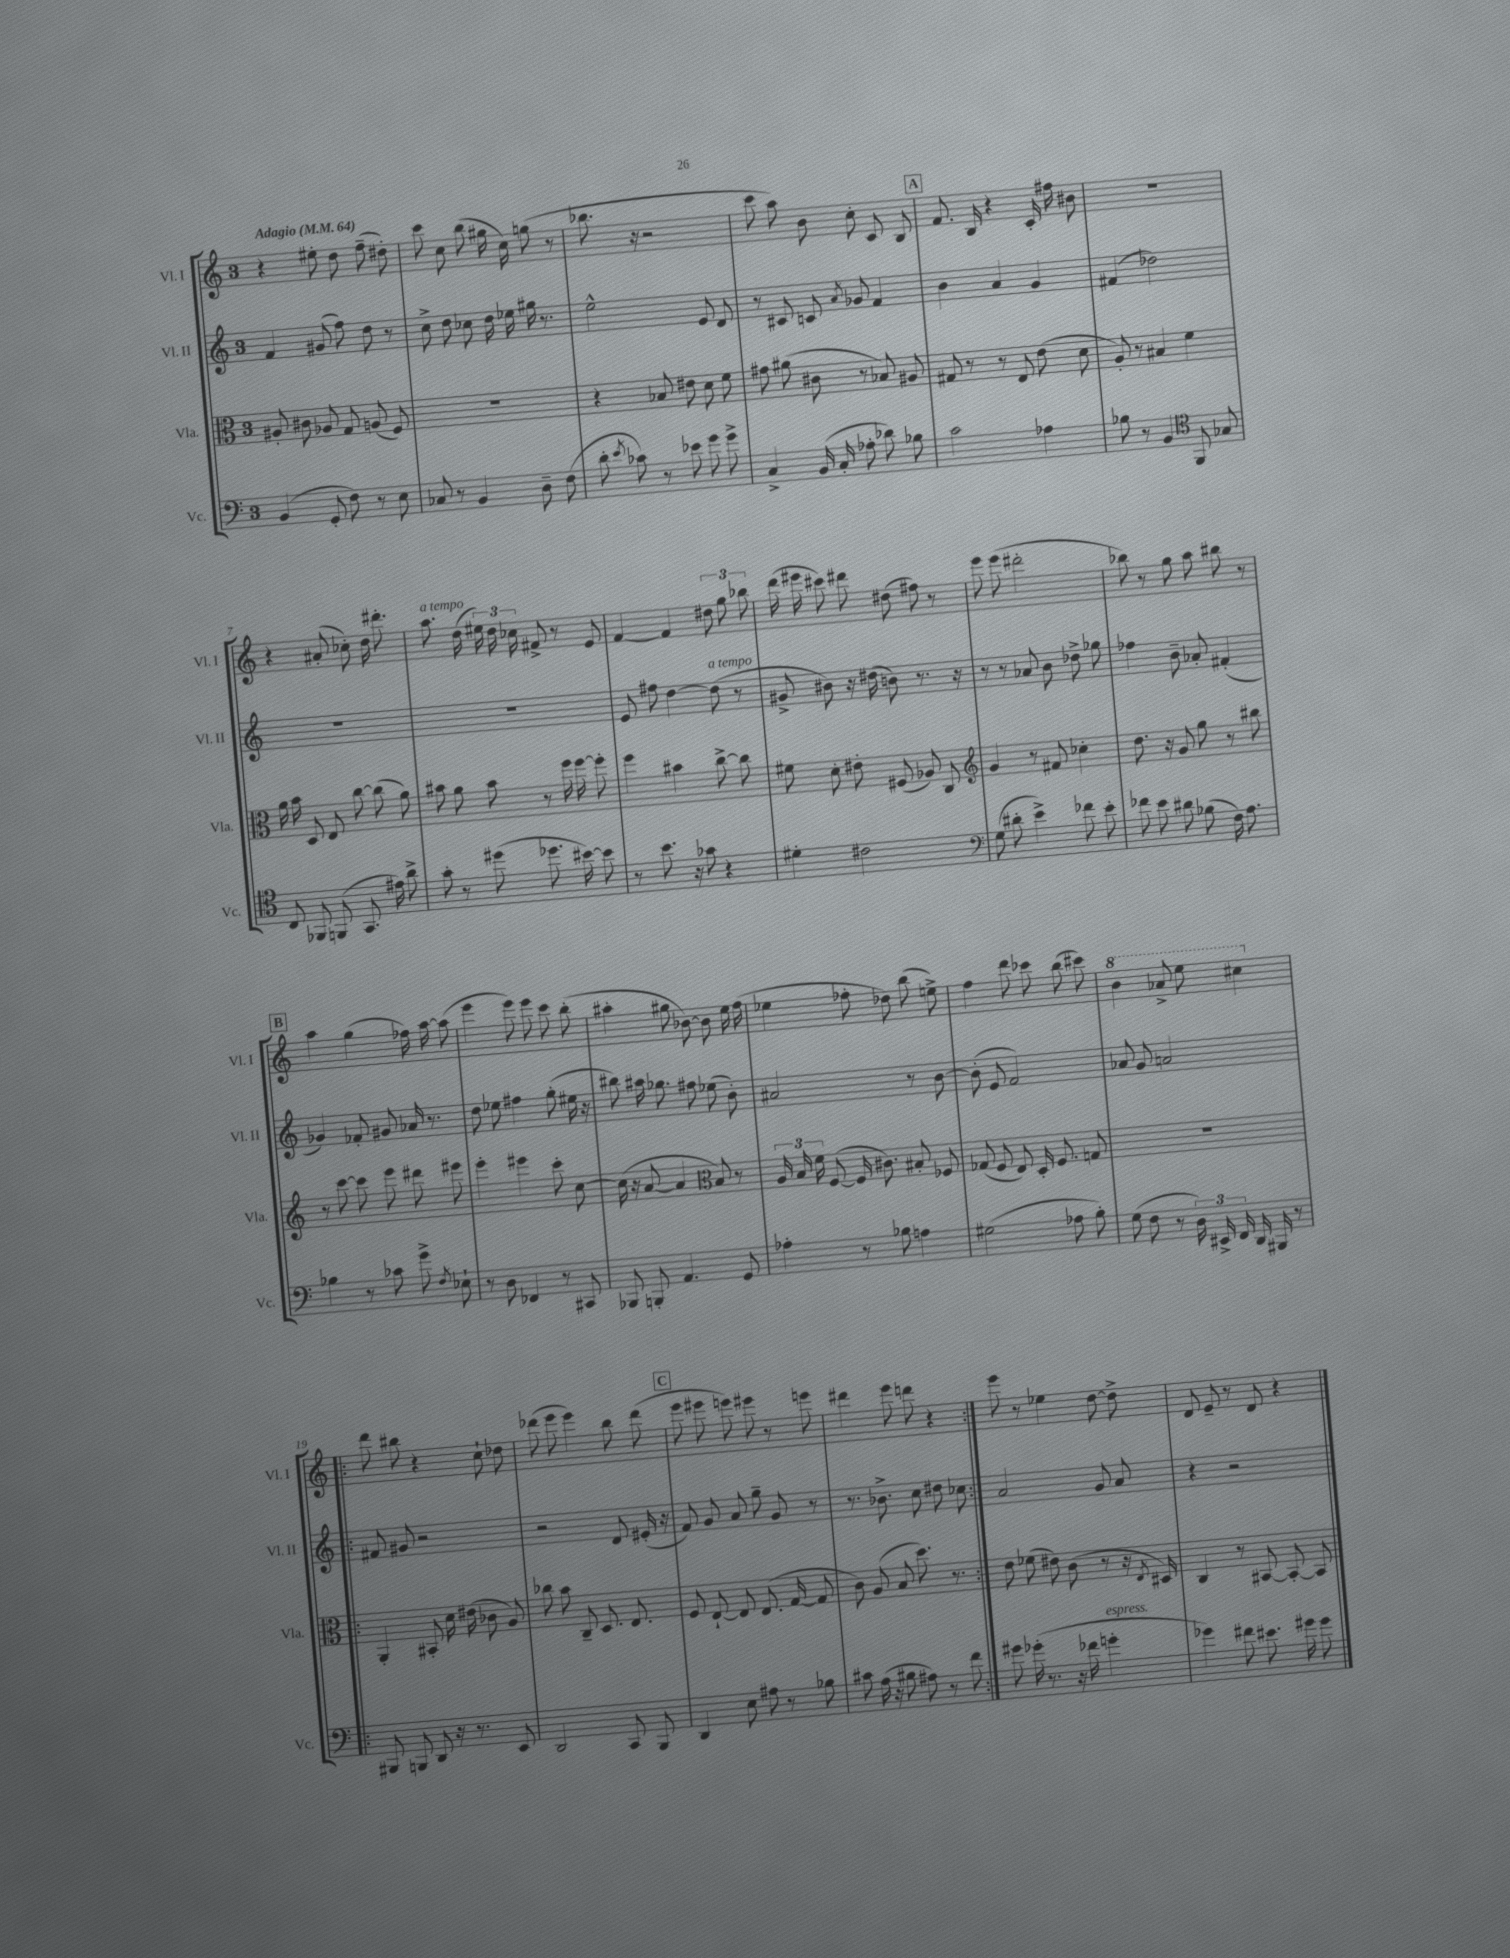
<<
\new StaffGroup <<
\new Staff = "s0" \with { instrumentName = "Vl. I" shortInstrumentName = "Vl. I" } {
    \clef treble \key c \major \once \override Staff.TimeSignature.style = #'single-digit \time 3/4 \tempo "Adagio" 4 = 64
    \autoBeamOff r4 eis''8-. d''8 f''8--( dis''8-.) |
    c'''8 c''8 b''8( gis''16 c''16) g''8( r8 |
    bes''8. r16 r2 |
    c'''8 a''8) b'8 c''8-. c'8 b8 |
    \mark \markup { \box "A" } f'8. b16 r4 c'16-. fis''16 bis'8 |
    R2. |
    r4 ais'8-.( ces''8-.) d''16 dis'''8.-. |
    a''8.^\markup { \italic "a tempo" } d''16( \tuplet 3/2 { eis''16) d''16 ces''16 } fis'8-> r8 e'8 |
    f'4~ f'4 \tuplet 3/2 { dis''8 g''8 bes''8 } |
    d'''16( eis'''16 cis'''8) dis'''8 dis''8( fis''8) r8 |
    e'''8 e'''8( dis'''2-. |
    bes''8) r8 g''8 a''8 bis''8 r8 |
    \mark \markup { \box "B" } a''4 g''4( fes''16) a''16~ a''8( |
    e'''4 e'''8) e'''8 c'''8 b''8-.( |
    ais''4-. gis''8 bes'8~) bes'8 e''16 f''16( |
    ees''4 fes''8-. des''8) b''8( e''8->) |
    f''4 d'''8 ces'''8 b''8( cis'''8) |
    \ottava #1 b''4 aes''8-> e'''8 cis'''4 \ottava #0 |
    \repeat volta 2 { d'''8 bis''8 r4 c''8-! des''8 |
    des'''8( e'''8 e'''4) b''8 des'''8( |
    \mark \markup { \box "C" } e'''8 eis'''8 e'''8) eis'''8 r8 e'''8 |
    dis'''4 e'''8 d'''8 r4 | }
    e'''8 r8 ees''4 d''8~ d''8-> |
    d'8 e'8-- r8 d'8 r4 \bar "|." |
}
\new Staff = "s1" \with { instrumentName = "Vl. II" shortInstrumentName = "Vl. II" } {
    \clef treble \key c \major \once \override Staff.TimeSignature.style = #'single-digit \time 3/4
    \autoBeamOff f'4 gis'8( f''8) d''8 r8 |
    c''8-> d''8 ces''8 d''16 ees''16 gis''16 r8. |
    e''2-^ e'8 d'8 |
    r8 cis'8 c'8 \acciaccatura { a'8 } ges'8 f'4 |
    \mark \markup { \box "A" } b'4 a'4 g'4 |
    fis'4( des''2) |
    R2. |
    R2. |
    e'8 fis''8 d''4~ d''8^\markup { \italic "a tempo" }( r8 |
    gis'8-> bis'8) r16 dis''16( b'8) r8. r16 |
    r8 r8 aes'8 b'8 des''8-> ges''8 |
    fes''4 b'8-- aes'8-. fis'4-.( |
    \mark \markup { \box "B" } ges'4) fes'8-. gis'8 aes'16 r8. |
    d''8 ees''8 fis''4 g''8-.( eis''16 r16 |
    bis''8) ais''16 ges''8. fis''8 ees''8( b'8-.) |
    ais'2 r8 b'8~ |
    b'8-.( e'8 f'2) |
    aes'8 g'8 a'2 |
    \repeat volta 2 { fis'8 gis'8 r2 |
    r2 d'8 eis'16-.( r16 |
    \mark \markup { \box "C" } f'8) g'8 a'8 g''8-- g'8 r8 |
    r8. bes'8.-> c''8 dis''8 ces''8 | }
    a'2 g'8 a'8 |
    r4 r2 \bar "|." |
}
\new Staff = "s2" \with { instrumentName = "Vla." shortInstrumentName = "Vla." } {
    \clef alto \key c \major \once \override Staff.TimeSignature.style = #'single-digit \time 3/4
    \autoBeamOff ais8-. cis'8 aes8 g8 a8( f8) |
    R2. |
    r4 bes8 eis'8 d'8 f'8 |
    gis'8 ais'8( cis'8 r8 bes8) ais8 |
    \mark \markup { \box "A" } gis8 r8 r8 e8 e'8( d'8 |
    a8-.) r8 bis4 f'4 |
    a'16 b'16 d8 e8 c''8~ c''8( a'8) |
    bis'8 a'8 bis'8 r8 f''16 f''16~ f''8-. |
    f''4 bis'4 c''8~-> c''8 |
    fis'8 d'8-. eis'8-. fis8( aes8) c8 |
    \clef treble g'4 r8 fis'8 ces''4-. |
    d''8. r16 g'8 g''8 r8 bis''8 |
    \mark \markup { \box "B" } r8 c'''8~ c'''8 e'''8 dis'''8 eis'''8 |
    e'''4-. eis'''4 c'''8-. c''8~ |
    c''16( r16 a'8~ a'4 \clef alto b8) r8 |
    \tuplet 3/2 { a16 b16 f'16 } f8~( f16 cis'8.) bis8-. fes8 |
    ges8( f8 e8) d16-. f8. g8 |
    R2. |
    \repeat volta 2 { a,4-. bis,8-. d'16 eis'16( ces'8 a8) |
    ces''8 b'8 c8-- d8. e8. |
    \mark \markup { \box "C" } f8 e8~-! e8 e8.( g16~ g8 |
    c'8) a8( b8 d''8.) r8. | }
    e'8 fes'8( eis'8) c'8( r8 r16 \acciaccatura { e8 } dis16) |
    c4 r8 bis,8~ bis,8~-. bis,8 \bar "|." |
}
\new Staff = "s3" \with { instrumentName = "Vc." shortInstrumentName = "Vc." } {
    \clef bass \key c \major \once \override Staff.TimeSignature.style = #'single-digit \time 3/4
    \autoBeamOff b,4( g,8-. f8) r8 e8 |
    ces8 r8 b,4 d8-- f8( |
    d'8-. \acciaccatura { e'8 } ces'8) r8 ees'8 g'8 g'8-> |
    c4-> b,16( c16-. aes8-. des'8) bes8 |
    \mark \markup { \box "A" } c'2 aes4 |
    bes8 r8 b,4 \clef tenor f,8 ges8 |
    c8 fes,8 f,8( g,8. eis'16) a'8-> |
    g'8-. r8 dis''8( des''8. bis'16~) bis'8 |
    r8 b'8. r16 ges'8 r4 |
    dis'4-. cis'2 |
    \clef bass g8( dis'8-. e'4->) fes'8 e'8-. |
    fes'8 e'8 dis'8 bes8( f16) a8. |
    \mark \markup { \box "B" } bes4 r8 ces'8 g'8-> \acciaccatura { f8 } ees8-! |
    r8 d8 fes,4 r8 cis,8 |
    bes,,8 b,,8-. a,4. g,8 |
    aes4-. r8 bes8 a4 |
    gis2( aes8 b8-.) |
    g8( f8 r8 \tuplet 3/2 { d16) eis,16-> f,16 } d,16 bis,,16 r8 |
    \repeat volta 2 { bis,,8 b,,8 d,8 r16 r8. e,8 |
    d,2 c,8 b,,8 |
    \mark \markup { \box "C" } d,4 e8 ais8 r8 bes8 |
    cis'8 a16( r16 bis8 ais8) r8 f'8 | }
    gis'8 ges'16-.( r8. r16 fes'16 g'4-.^\markup { \italic "espress." } |
    ges'4) fis'8 eis'8. gis'16 gis'8 \bar "|." |
}
>>
>>
